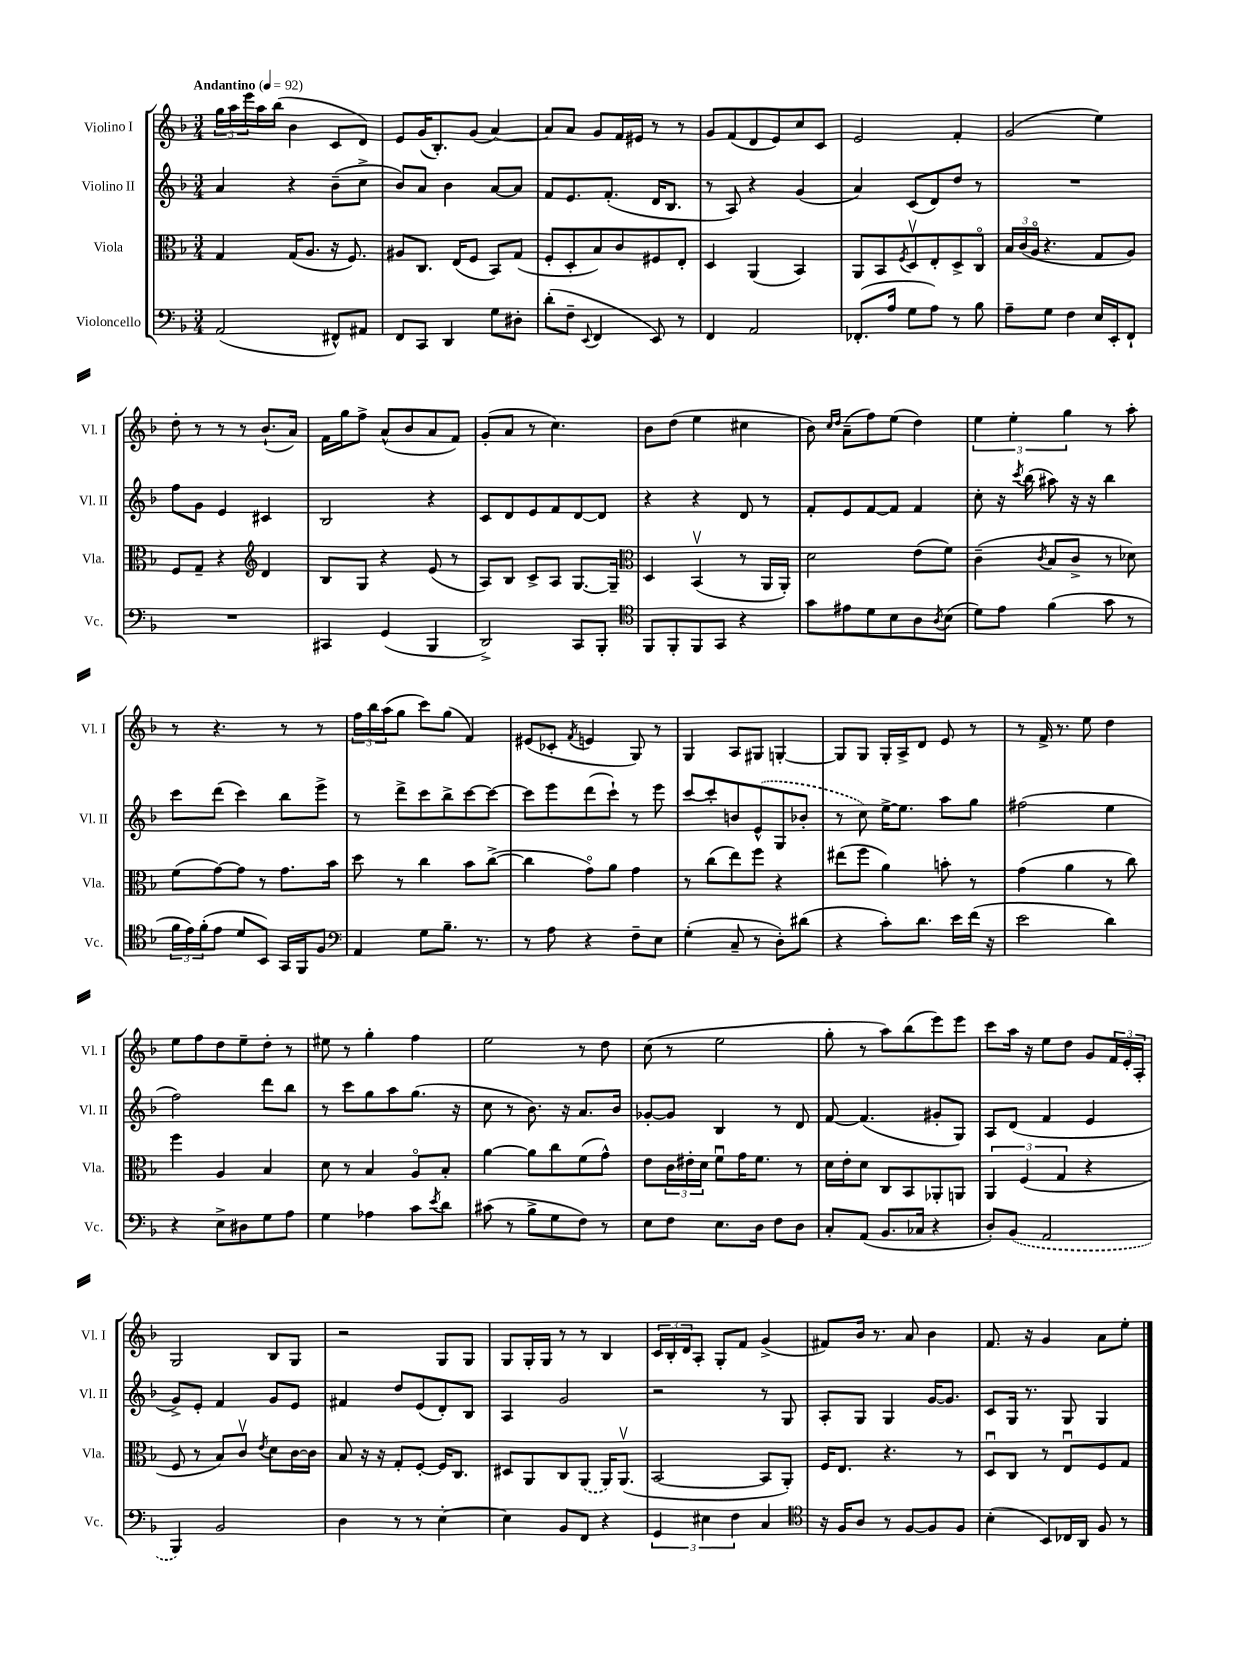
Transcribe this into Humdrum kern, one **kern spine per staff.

**kern	**kern	**kern	**kern
*staff4	*staff3	*staff2	*staff1
*clefF4	*clefC3	*clefG2	*clefG2
*k[b-]	*k[b-]	*k[b-]	*k[b-]
*M3/4	*M3/4	*M3/4	*M3/4
*MM92	*MM92	*MM92	*MM92
(2AA	4G	4a	24gg
.	.	.	24aa
.	.	.	24eee
.	.	.	16aa
.	.	.	(16bb-
.	(16G	4r	4b-
.	8.A	.	.
8FF#^^)	16r	(8b-~	8c
.	8.F)	.	.
8AA#	.	8cc^	8d)
=	=	=	=
8FF	8A#	8b-)	8e
8CC	8.C	8a	(16g
.	.	.	8.B-')
4DD	.	4b-	.
.	(16E	.	.
.	8F	.	(8g
8G	8BB-)	[8a	[4a)
8D#'	(8G	8a]	.
=	=	=	=
(8d'	8F'	8f	8a]
8F~	8D'	8.e	8a
8qqEE	.	.	.
4FF	8B-)	.	8g
.	.	(8.f'	.
.	8c	.	16f
.	.	.	16e#
8EE)	8F#	16d	8r
.	.	8.B-	.
8r	8E'	.	8r
=	=	=	=
4FF	4D	8r	8g
.	.	8A)	(8f
2AA	(4AA	4r	8d
.	.	.	8e)
.	4BB-)	(4g	8cc
.	.	.	8c
=	=	=	=
(8.FF-'	8AA	4a)	2e
.	8BB-	.	.
16A	.	.	.
.	8qF	.	.
8G	8Dv	(8c	.
8A)	8E'	8d)	.
8r	8D^	8dd	4f'
8B-	8Co	8r	.
=	=	=	=
8A~	24B-	2.r	(2g
.	(24c	.	.
.	24Ao	.	.
8G	4.r	.	.
4F	.	.	.
16E	8G	.	4ee)
16EE'	.	.	.
8FF`	8A)	.	.
=	=	=	=
2.r	8F	8ff	8dd'
.	8G~	8g	8r
.	4r	4e	8r
.	.	.	8r
*	*clefG2	*	*
.	4d	4c#	(8.b-`
.	.	.	16a)
=	=	=	=
4CC#	8B-	2B-	16f
.	.	.	16gg
.	8G	.	8ff^
(4GG	4r	.	(8a^^
.	.	.	8b-
4BBB-	(8e	4r	8a
.	8r	.	8f)
=	=	=	=
2DD^)	8A)	8c	(8g'
.	8B-	8d	8a
.	8c^	8e	8r
.	8A	8f	4.cc)
8CC	[8.G	[8d	.
8BBB-'	.	8d]	.
.	16G~]	.	.
=	=	=	=
*clefC4	*clefC3	*	*
8FF	4D	4r	8b-
8FF'	.	.	(8dd
8FF	(4BB-v	4r	4ee
8GG	.	.	.
4r	8r	8d	4cc#
.	16AA	8r	.
.	16AA')	.	.
=	=	=	=
8g	2d	8f'	8b-)
.	.	.	16qqcc
.	.	.	16qqdd
8e#	.	8e	(8a~
8d	.	[8f	8ff)
8B-	.	8f]	(8ee
8A	(8e	4f	4dd)
8qA	.	.	.
(8B-	8f)	.	.
=	=	=	=
8d)	(4c~	8cc'	6ee
8e	.	16r	.
.	.	.	6ee'
.	.	8qccc	.
.	.	(16bb-	.
.	8qc	.	.
(4f	8B-	8aa#)	.
.	.	.	6gg
.	8c^	16r	.
.	.	16r	.
8g	8r	4bb-	8r
8r	8d-)	.	8aa'
=	=	=	=
24f	(8f	8ccc	8r
24e)	.	.	.
(24f'	.	.	.
8e	[8g)	(8ddd	4.r
8d	8g]	4ccc)	.
8BB-)	8r	.	.
16GG	8.g	8bb-	8r
16FF	.	.	.
8F	.	8eee^	8r
.	16b-	.	.
=	=	=	=
*clefF4	*	*	*
4AA	8dd	8r	24ff
.	.	.	24bb-
.	.	.	(24aa
.	8r	8ddd^	8gg
8G	4cc	8ccc	8ccc)
8.B-~	.	8bb-^	(8gg
.	8b-	[8ccc	4f)
8.r	.	.	.
.	([8cc^	8ccc_	.
=	=	=	=
8r	4cc]	8ccc]	(8e#
8A	.	8eee	8c-'
.	.	.	8qf
4r	8go)	(8ddd	4e
.	8a	8ccc`)	.
8F~	4g	8r	8G)
8E	.	8eee	8r
=	=	=	=
(4G'	8r	[8ccc	4G
.	(8cc	8ccc']	.
8C~	8ee)	8b	8A
8r	8ff	(8e^^	8G#
8D')	4r	8G	[4G'
(8d#	.	8b-'	.
=	=	=	=
4r	(8ee#	8r	8G]
.	8ff	8cc)	8G
8c')	4a)	[16ee^	16G'
.	.	8.ee]	16A^
8.d	.	.	8d
.	8b'	8aa	8e
16e	.	.	.
(16f	8r	8gg	8r
16r	.	.	.
=	=	=	=
2e	(4g	(2ff#	8r
.	.	.	16f^
.	.	.	8.r
.	4a	.	.
.	.	.	8ee
4d)	8r	4ee	4dd
.	8cc)	.	.
=	=	=	=
4r	4ff	2ff)	8ee
.	.	.	8ff
8E^	4A	.	8dd
8D#	.	.	8ee~
8G	4B-	8ddd	8dd'
8A	.	8bb-	8r
=	=	=	=
4G	8d	8r	8ee#
.	8r	8ccc	8r
4A-	4B-	8gg	4gg'
.	.	8aa	.
8c	8Ao	(8.gg	4ff
8qe	.	.	.
8d	8B-'	.	.
.	.	16r	.
=	=	=	=
(8c#	[4a	8cc	2ee
8r	.	8r	.
8B-^	8a]	8.b-)	.
8G	8cc	.	.
.	.	16r	.
8F)	(8f	8.a	8r
8r	8g^^)	.	8dd
.	.	16b-	.
=	=	=	=
8E	8e	[8g-'	(8cc
8F	24c	8g-]	8r
.	24e#'	.	.
.	24d	.	.
8.E	8fu	4B-	2ee
.	16g	.	.
16D	8.f	.	.
8F	.	8r	.
8D	8r	8d	.
=	=	=	=
8C'	16d	[8f	8gg'
.	16e'	.	.
(8AA	8d	(4.f]	8r
8.BB-	8C	.	8aa)
.	8BB-	.	(8bb-
16C-	.	.	.
4r	8AA-'	8g#'	8eee)
.	8AA	8G)	8eee
=	=	=	=
8D')	6AA	8A	8ccc
(8BB-	.	(8d	16aa
.	(6F	.	.
.	.	.	16r
2AA	.	4f	8ee
.	6G	.	.
.	.	.	8dd
.	4r	4e	8g
.	.	.	24f
.	.	.	24e'
.	.	.	24A'
=	=	=	=
4BBB-)	8F	8g^)	2G
.	8r	8e'	.
2BB-	8B-)	4f	.
.	8cv	.	.
.	8qe	.	.
.	8d	8g	8B-
.	[16c	8e	8G
.	16c]	.	.
=	=	=	=
4D	8B-	4f#	2r
.	16r	.	.
.	16r	.	.
8r	8G'	8dd	.
8r	[8F'	(8e	.
[4E'	16F]	8d')	8G
.	8.C	.	.
.	.	8B-	8G
=	=	=	=
4E]	8D#	4A	8G
.	8AA	.	16G'
.	.	.	16G
8BB-	8C	2g	8r
8FF	(8AA	.	8r
4r	16AA)	.	4B-
.	(8.AAv	.	.
=	=	=	=
6GG	[2BB-	2r	24c
.	.	.	24B-'
.	.	.	24d
.	.	.	8A'
6E#	.	.	.
.	.	.	8G'
6F	.	.	.
.	.	.	8f
4C	8BB-]	8r	(4g^
.	8AA')	8G	.
=	=	=	=
*clefC4	*	*	*
16r	16F	8A'	8f#)
16F	8.E	.	.
8A	.	8G	16b-
.	.	.	8.r
8r	4.r	4G	.
[8F	.	.	8a
8F]	.	[16g	4b-
.	.	8.g]	.
8F	8r	.	.
=	=	=	=
(4B-'	8Du	8c	8.f
.	8C	16G	.
.	.	8.r	16r
8BB-)	8r	.	4g
16C-	8Eu	8G	.
16AA	.	.	.
8F	8F	4G	8a
8r	8G	.	8ee'
==	==	==	==
*-	*-	*-	*-
